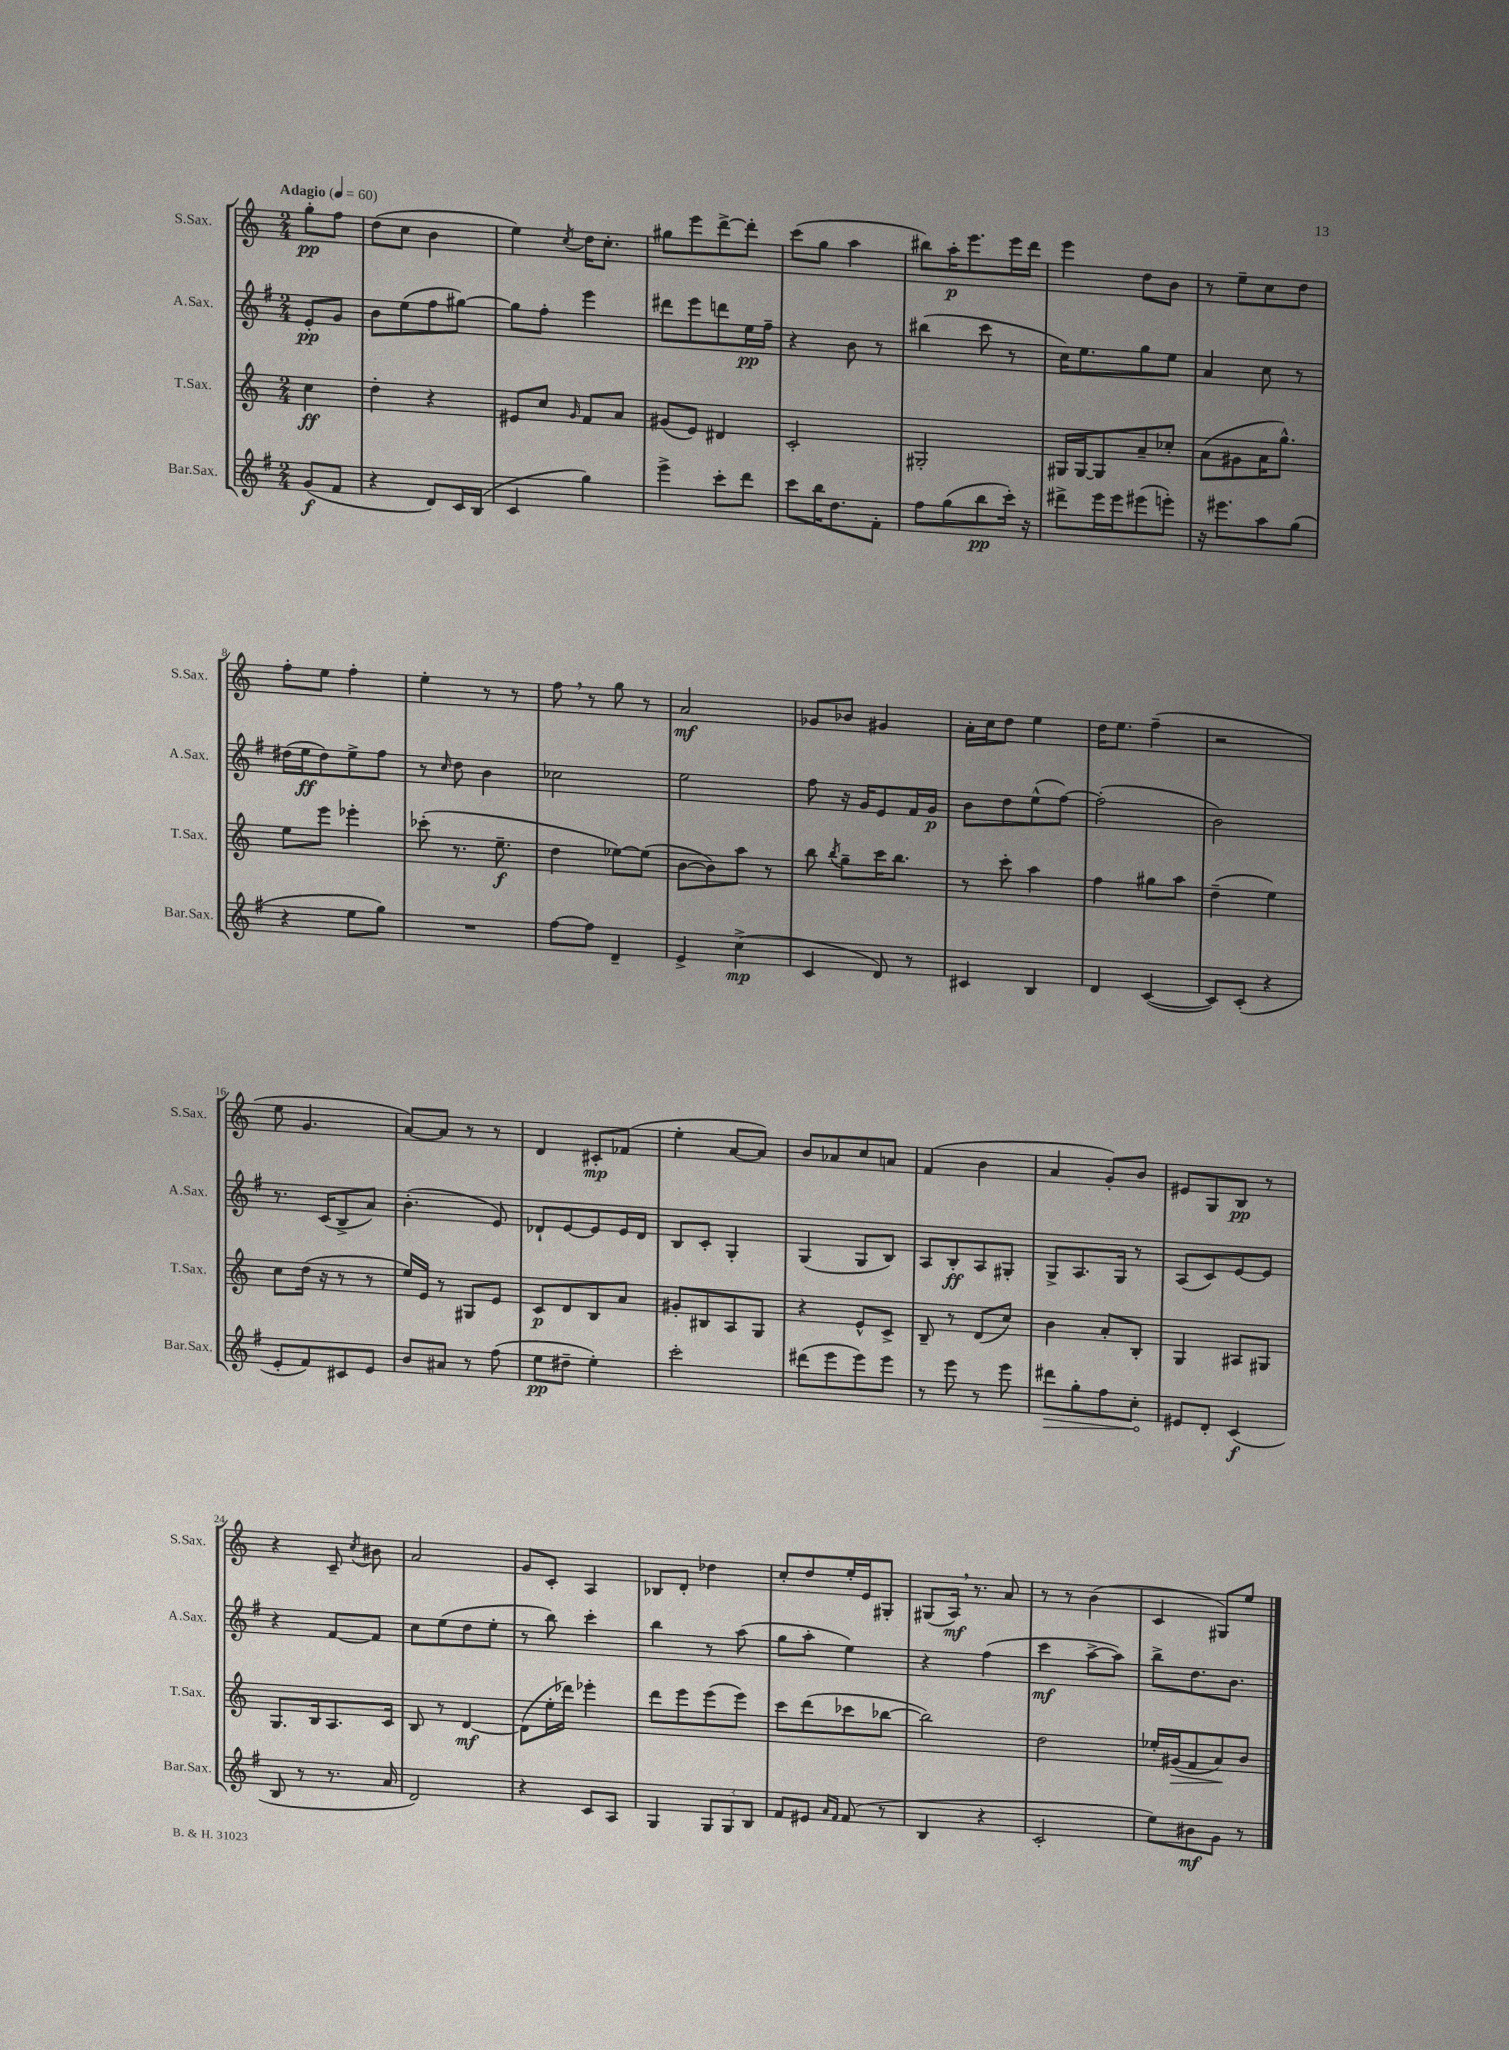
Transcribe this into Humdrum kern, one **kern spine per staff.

**kern	**kern	**kern	**kern
*staff4	*staff3	*staff2	*staff1
*clefG2	*clefG2	*clefG2	*clefG2
*k[f#]	*k[]	*k[f#]	*k[]
*M2/4	*M2/4	*M2/4	*M2/4
*MM60	*MM60	*MM60	*MM60
(8g	4cc	8e'	8gg'
8f#	.	8g	8ff
=	=	=	=
4r	4dd'	8b	(8dd
.	.	(8ee	8cc
8d)	4r	8ff#	4b
16c	.	[8gg#)	.
(16B	.	.	.
=	=	=	=
4c	8e#	8gg#]	4ee)
.	8cc	8ff#'	.
.	16qqg	.	8qcc
4gg)	8f	4eee	16dd
.	.	.	8.cc'
.	8a	.	.
=	=	=	=
4eee^	(8g#	8ddd#	8gg#
.	8e)	8eee	8eee
8ccc'	4d#	8ddd	[8ddd^
8ddd	.	16ee	8ddd']
.	.	16ff#~	.
=	=	=	=
8ccc	2c'	4r	(8ccc
16bb	.	.	8gg
8.dd	.	.	.
.	.	8b	4aa
8f#'	.	8r	.
=	=	=	=
8ff#	2G#'	(4bb#	8bb#)
(8gg	.	.	16aa'
.	.	.	8.eee
8bb	.	8ccc	.
16ccc')	.	8r	16eee
16r	.	.	16ddd
=	=	=	=
8ddd#^	16G#	16cc)	4eee
.	[16G#	8.ee	.
16eee	8G#]	.	.
16eee	.	.	.
(8eee#	8a~	8gg	8dd
8eee')	8cc-'	8ee	8b
=	=	=	=
16r	(8a	4a	8r
8.eee#	.	.	.
.	8g#	.	8ee~
8aa	16a	8cc	8cc
.	8.gg^^)	.	.
(8gg	.	8r	8dd
=	=	=	=
4r	8ee	(16dd#	8ff'
.	.	16ee	.
.	8eee	8dd#)	8ee
8ee	4eee-'	8ee^	4ff'
8gg)	.	8ff#	.
=	=	=	=
2r	(8ccc-'	8r	4ee'
.	.	16qqcc	.
.	8.r	8dd	.
.	.	4b	8r
.	8.ee~	.	.
.	.	.	8r
=	=	=	=
[8ff#	4dd	2cc-	8ff
8ff#]	.	.	8r
4d~	[8ee-)	.	8gg
.	(8ee-]	.	8r
=	=	=	=
4e^	[8b	2ee	2a
.	8b])	.	.
(4cc^	8aa	.	.
.	8r	.	.
=	=	=	=
4c	8bb	8ff#	8g-
.	8qbb	.	.
.	8gg~	16r	8b-
.	.	16g	.
8d)	16ccc	8e	4g#
.	8.bb	.	.
8r	.	16f#	.
.	.	16g	.
=	=	=	=
4c#	8r	8b	16a'
.	.	.	16cc
.	8ccc'	8dd	8dd
4B	4aa	(8ee^^	4ee
.	.	[8ff#)	.
=	=	=	=
4d	4ff	(2ff#']	16dd
.	.	.	8.ee
([4c	8gg#	.	(4ff~
.	8aa	.	.
=	=	=	=
8c])	(4dd~	2b)	2r
(8c'	.	.	.
4r	4ee)	.	.
=	=	=	=
8e'	8cc	8.r	8ee
8f#)	(16dd	.	4.g
.	16r	(16c	.
8c#	8r	8B^	.
8e	8r	8a)	.
=	=	=	=
8b	16ee)	(4.b'	[8a)
.	16e	.	.
8a#	8r	.	8a]
8r	8G#	.	8r
(8ff#	8e	8e)	8r
=	=	=	=
8ee	8c	8d-`	4d
8dd#~	8d	[8e	.
4ee')	8B	8e]	8c#'
.	8a	16e	(8f-
.	.	16d-	.
=	=	=	=
2ccc'	8g#'	8B	4ee'
.	8B#	8c'	.
.	8A	4G'	[8a
.	8G	.	8a])
=	=	=	=
(8ddd#	4r	(4G	8b
8eee	.	.	8a-
8eee)	8e^^	8G	8cc
8eee	8c^	8B)	8a
=	=	=	=
8r	8B~	8A	(4f
8eee	8r	8B'	.
8r	(8d	8A	4b
8eee	8cc)	8G#'	.
=	=	=	=
8ddd#	4b	8G^	4a
8gg'	.	8.A	.
8ff#	8a'	.	8g')
.	.	16G	.
8cc'	8B'	8r	8b
=	=	=	=
8e#	4G	(8A	8e#
8d'	.	8c)	8G
(4c	8A#	[8e	8B
.	8G#	8e]	8r
=	=	=	=
8B	8.G	4r	4r
8r	.	.	.
.	16B	.	.
8.r	8.A	[8f#	8c~
.	.	.	8qcc
.	.	8f#]	8b#
16a	16c	.	.
=	=	=	=
2d)	8B	8cc	2a
.	8r	(8ee	.
.	[4d	8dd	.
.	.	8ee'	.
=	=	=	=
4r	(8d]	8r	8g
.	16ee'	8bb)	8c'
.	16ddd-)	.	.
8c	4eee-'	4ccc'	4A
8A	.	.	.
=	=	=	=
4G	8ddd	4bb	8B-
.	8eee	.	8d'
12G	(8eee	8r	4dd-
12G	.	.	.
.	8eee)	(8aa	.
12B	.	.	.
=	=	=	=
8f#	8ccc	8gg	8cc'
8e#	(8ddd	8aa'	8dd
16qqa	.	.	.
16qqf#	.	.	.
(8f#	8ccc-	4ee)	16ee'
.	.	.	16e
8r	[8bb-	.	8G#'
=	=	=	=
4B	2bb-])	4r	(8G#
.	.	.	16A)
.	.	.	8.r
4r	.	(4ff#	.
.	.	.	8a
=	=	=	=
2c'	2dd	4ccc	8r
.	.	.	8r
.	.	[8aa^	(4b
.	.	8aa])	.
=	=	=	=
8ee)	16ee-'	8bb^	4c
.	(16g#	.	.
8b#	8f	8.dd	.
8g	8a)	.	8G#)
.	.	8.b	.
8r	8b	.	8ee
==	==	==	==
*-	*-	*-	*-
